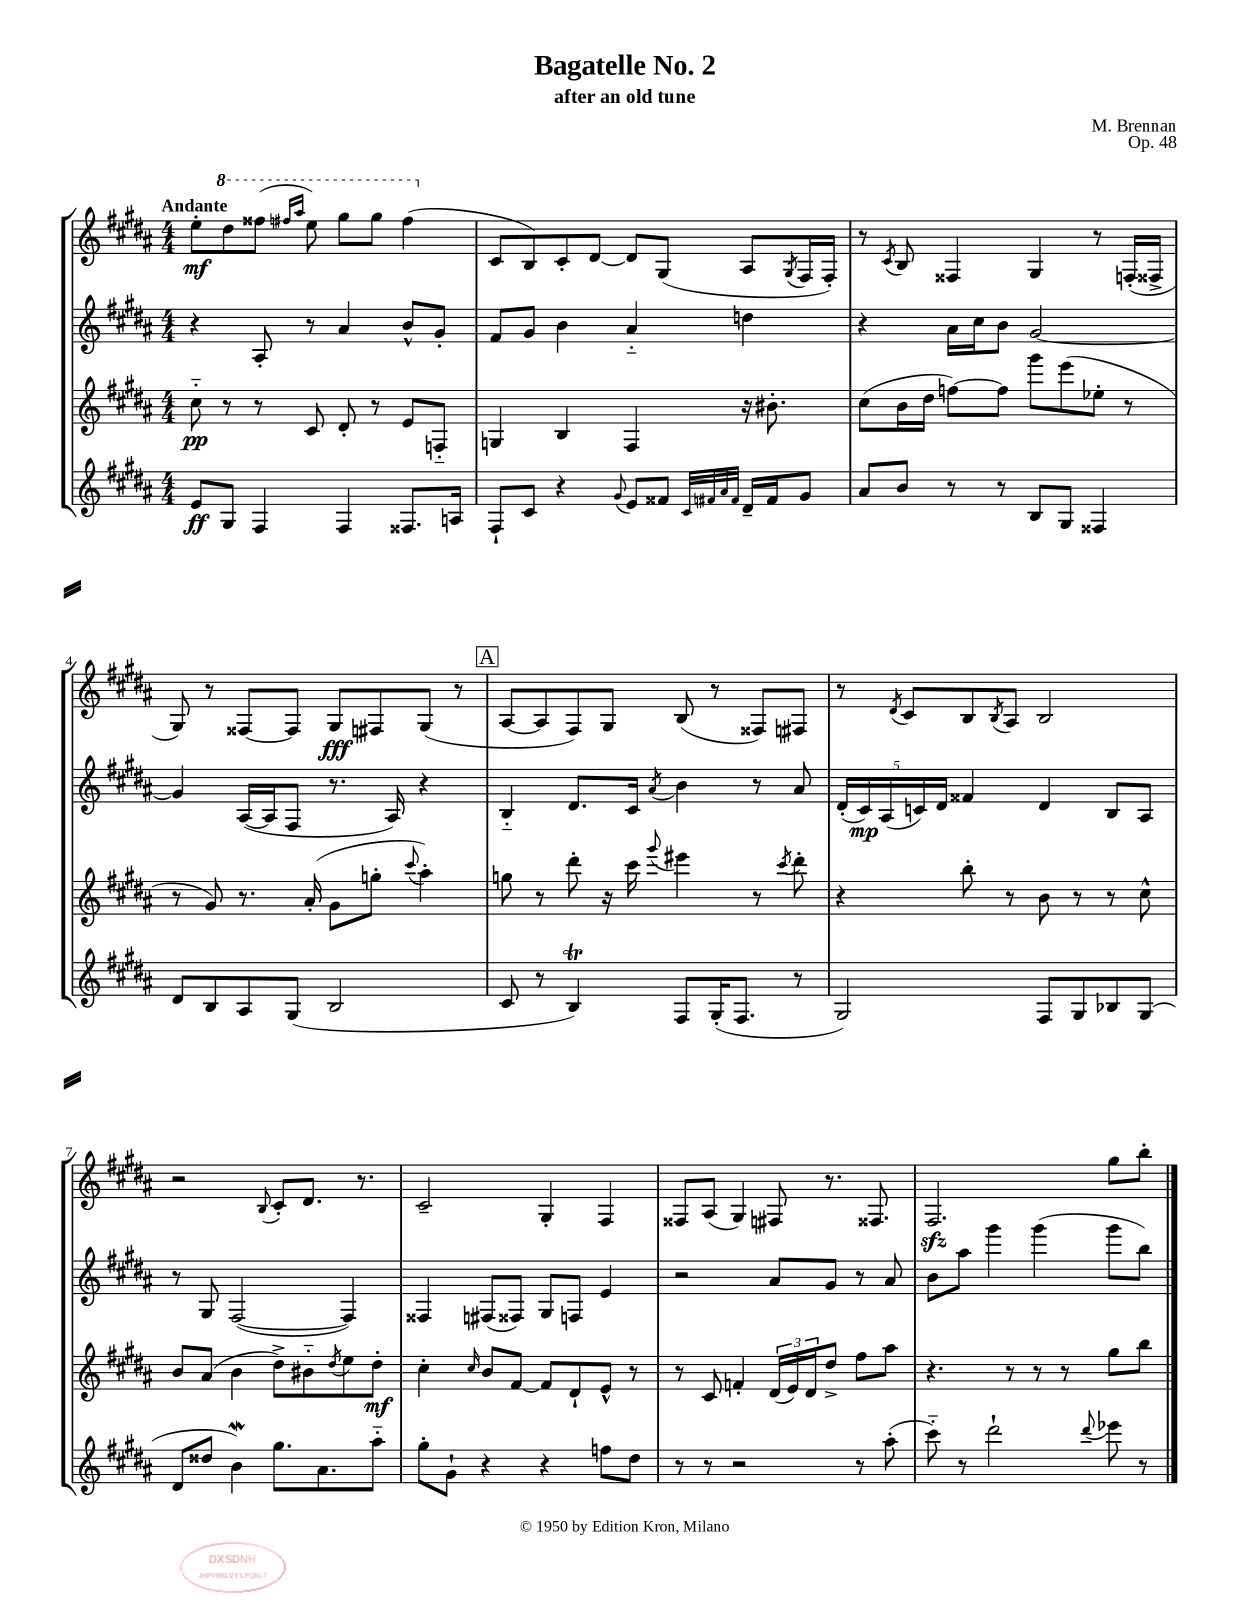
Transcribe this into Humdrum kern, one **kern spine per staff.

**kern	**dynam	**kern	**dynam	**kern	**dynam	**kern	**dynam
*part4	*part4	*part3	*part3	*part2	*part2	*part1	*part1
*staff4	*staff4	*staff3	*staff3	*staff2	*staff2	*staff1	*staff1
*clefG2	*	*clefG2	*	*clefG2	*	*clefG2	*
*k[f#c#g#d#a#]	*	*k[f#c#g#d#a#]	*	*k[f#c#g#d#a#]	*	*k[f#c#g#d#a#]	*
*M4/4	*	*M4/4	*	*M4/4	*	*M4/4	*
=1	=1	=1	=1	=1	=1	=1	=1
!	!	!	!	!	!	!LO:TX:a:B:t=Andante	!
8e/L	ff	8cc#\	pp	4r	.	8ee'\L	mf
*	*	*	*	*	*	*8va	*
8G#/J	.	8r	.	.	.	8ddd#\	.
4F#/	.	8r	.	8A#'/	.	(8fff##X\J	.
.	.	.	.	.	.	16qqfff#X/LL	.
.	.	.	.	.	.	16qqaaa#/JJ	.
.	.	8c#/	.	8r	.	8eee\)	.
4F#/	.	8d#'/	.	4a#/	.	8ggg#\L	.
.	.	8r	.	.	.	8ggg#\J	.
8.F##X/L	.	8e/L	.	8b^^/L	.	(4fff#\	.
.	.	8Fn/J	.	8g#'/J	.	.	.
16An/Jk	.	.	.	.	.	.	.
=2	=2	=2	=2	=2	=2	=2	=2
*	*	*	*	*	*	*X8va	*
8F#`/L	.	4Gn/	.	8f#/L	.	8c#/L	.
8c#/J	.	.	.	8g#/J	.	8B/)	.
4r	.	4B/	.	4b\	.	8c#'/	.
.	.	.	.	.	.	[8d#/J	.
8qqg#/	.	.	.	.	.	.	.
8e/L	.	4F#/	.	4a#/	.	8d#/L]	.
8f##X/J	.	.	.	.	.	(8G#/J	.
32qqc#/LLL	.	.	.	.	.	.	.
32qqf#X/	.	.	.	.	.	.	.
32qqa#/	.	.	.	.	.	.	.
32qqf#/JJJ	.	.	.	.	.	.	.
16d#~/LL	.	16r	.	4ddn\	.	8A#/L	.
16f#/J	.	8.b#X'\	.	.	.	.	.
.	.	.	.	.	.	8qG#/	.
8g#/J	.	.	.	.	.	16F#/L	.
.	.	.	.	.	.	16F#'/JJ)	.
=3	=3	=3	=3	=3	=3	=3	=3
8a#/L	.	(8cc#\L	.	4r	.	8r	.
.	.	.	.	.	.	8qc#/	.
8b/J	.	16b\L	.	.	.	8B/	.
.	.	16dd#\JJ	.	.	.	.	.
8r	.	[8ffn\L)	.	16a#\LL	.	4F##X/	.
.	.	.	.	16cc#\J	.	.	.
8r	.	8ff\J]	.	8b\J	.	.	.
8B/L	.	8ggg#\L	.	[2g#/	.	4G#/	.
8G#/J	.	(8eee\	.	.	.	.	.
4F##X/	.	8ee-X'\J	.	.	.	8r	.
.	.	8r	.	.	.	(16Fn'/LL	.
.	.	.	.	.	.	16F##X^/JJ	.
!!LO:LB:g=z
=4	=4	=4	=4	=4	=4	=4	=4
8d#/L	.	8r	.	4g#/]	.	8G#/)	.
8B/	.	8g#/)	.	.	.	8r	.
8A#/	.	8.r	.	([16A#/LL	.	[8F##X/L	.
.	.	.	.	16A#/J]	.	.	.
(8G#/J	.	.	.	8F#/J	.	8F##/J]	.
.	.	(16a#'/	.	.	.	.	.
2B/	.	8g#\L	.	8.r	.	8G#/L	fff
.	.	8ggn'\J	.	.	.	8F#X/	.
.	.	.	.	16A#/)	.	.	.
.	.	8qqccc#/	.	.	.	.	.
.	.	4aa#'\)	.	4r	.	(8G#/J	.
.	.	.	.	.	.	8r	.
!!LO:REH:place=s1:t=A
=5	=5	=5	=5	=5	=5	=5	=5
8c#/	.	8ggn\	.	4B/	.	[8A#/L	.
8r	.	8r	.	.	.	8A#/]	.
4BT/)	.	8ddd#'\	.	8.d#/L	.	8F#/)	.
.	.	16r	.	.	.	8G#/J	.
.	.	16ccc#\	.	16c#/Jk	.	.	.
.	.	8qqggg#/	.	8qa#/	.	.	.
8F#/L	.	4eee#X\	.	4b\	.	(8B/	.
(16G#'/K	.	.	.	.	.	8r	.
8.F#/J	.	.	.	.	.	.	.
.	.	8r	.	8r	.	8F##X/L)	.
.	.	8qccc#/	.	.	.	.	.
8r	.	8ddd#'\	.	8a#/	.	8F#X/J	.
=6	=6	=6	=6	=6	=6	=6	=6
2G#/)	.	4r	.	(20d#'/LL	.	8r	.
.	.	.	.	20c#/)	mp	.	.
.	.	.	.	(20A#/	.	.	.
.	.	.	.	.	.	8qd#/	.
.	.	.	.	.	.	8c#/L	.
.	.	.	.	20cn/)	.	.	.
.	.	.	.	20d#/JJ	.	.	.
.	.	8bb'\	.	4f##X/	.	8B/	.
.	.	.	.	.	.	8qB/	.
.	.	8r	.	.	.	8A#/J	.
8F#/L	.	8b\	.	4d#/	.	2B/	.
8G#/	.	8r	.	.	.	.	.
8B-X/	.	8r	.	8B/L	.	.	.
(8G#/J	.	8cc#^^\	.	8A#/J	.	.	.
!!LO:LB:g=z
=7	=7	=7	=7	=7	=7	=7	=7
8d#/L	.	8b/L	.	8r	.	2r	.
8dd##X/J	.	(8a#/J	.	8G#/	.	.	.
4bw\)	.	4b\	.	([2F#/	.	.	.
.	.	.	.	.	.	8qqB/	.
8.gg#\L	.	8dd#^\L)	.	.	.	8c#'/L	.
.	.	8b#X\	.	.	.	8.d#/J	.
8.a#\	.	.	.	.	.	.	.
.	.	8qdd#/	.	.	.	.	.
.	.	8ee\	.	4F#/])	.	.	.
.	.	.	.	.	.	8.r	.
8aa#\J	.	8dd#'\J	mf	.	.	.	.
=8	=8	=8	=8	=8	=8	=8	=8
8gg#'\L	.	4cc#'\	.	4F##X/	.	2c#~/	.
8g#`\J	.	.	.	.	.	.	.
.	.	16qqcc#/	.	.	.	.	.
4r	.	8b/L	.	(8F#X/L	.	.	.
.	.	[8f#/J	.	8F##X/J)	.	.	.
4r	.	8f#/L]	.	8G#/L	.	4G#'/	.
.	.	8d#`/	.	8Fn/J	.	.	.
8ffn\L	.	8e^^/J	.	4e/	.	4F#/	.
8dd#\J	.	8r	.	.	.	.	.
=9	=9	=9	=9	=9	=9	=9	=9
8r	.	8r	.	2r	.	8F##X/L	.
8r	.	8c#/	.	.	.	(8A#/J	.
2r	.	4fn'/	.	.	.	4G#/)	.
.	.	(24d#/LL	.	8a#/L	.	8F#X/	.
.	.	24e/)	.	.	.	.	.
.	.	24d#/J	.	.	.	.	.
.	.	8dd#^/J	.	8g#/J	.	8.r	.
8r	.	8ff#\L	.	8r	.	.	.
.	.	.	.	.	.	8.F##X/	.
(8aa#'\	.	8aa#\J	.	8a#/	.	.	.
=10	=10	=10	=10	=10	=10	=10	=10
8ccc#\)	.	4.r	.	8b\L	.	2.F#zz/	.
8r	.	.	.	8aa#\J	.	.	.
2ddd#`\	.	.	.	4ggg#\	.	.	.
.	.	8r	.	.	.	.	.
.	.	8r	.	(4ggg#\	.	.	.
.	.	8r	.	.	.	.	.
8qqddd#/	.	.	.	.	.	.	.
8eee-X\	.	8gg#\L	.	8ggg#\L	.	8gg#\L	.
8r	.	8bb\J	.	8bb\J)	.	8bb'\J	.
==	==	==	==	==	==	==	==
*-	*-	*-	*-	*-	*-	*-	*-
